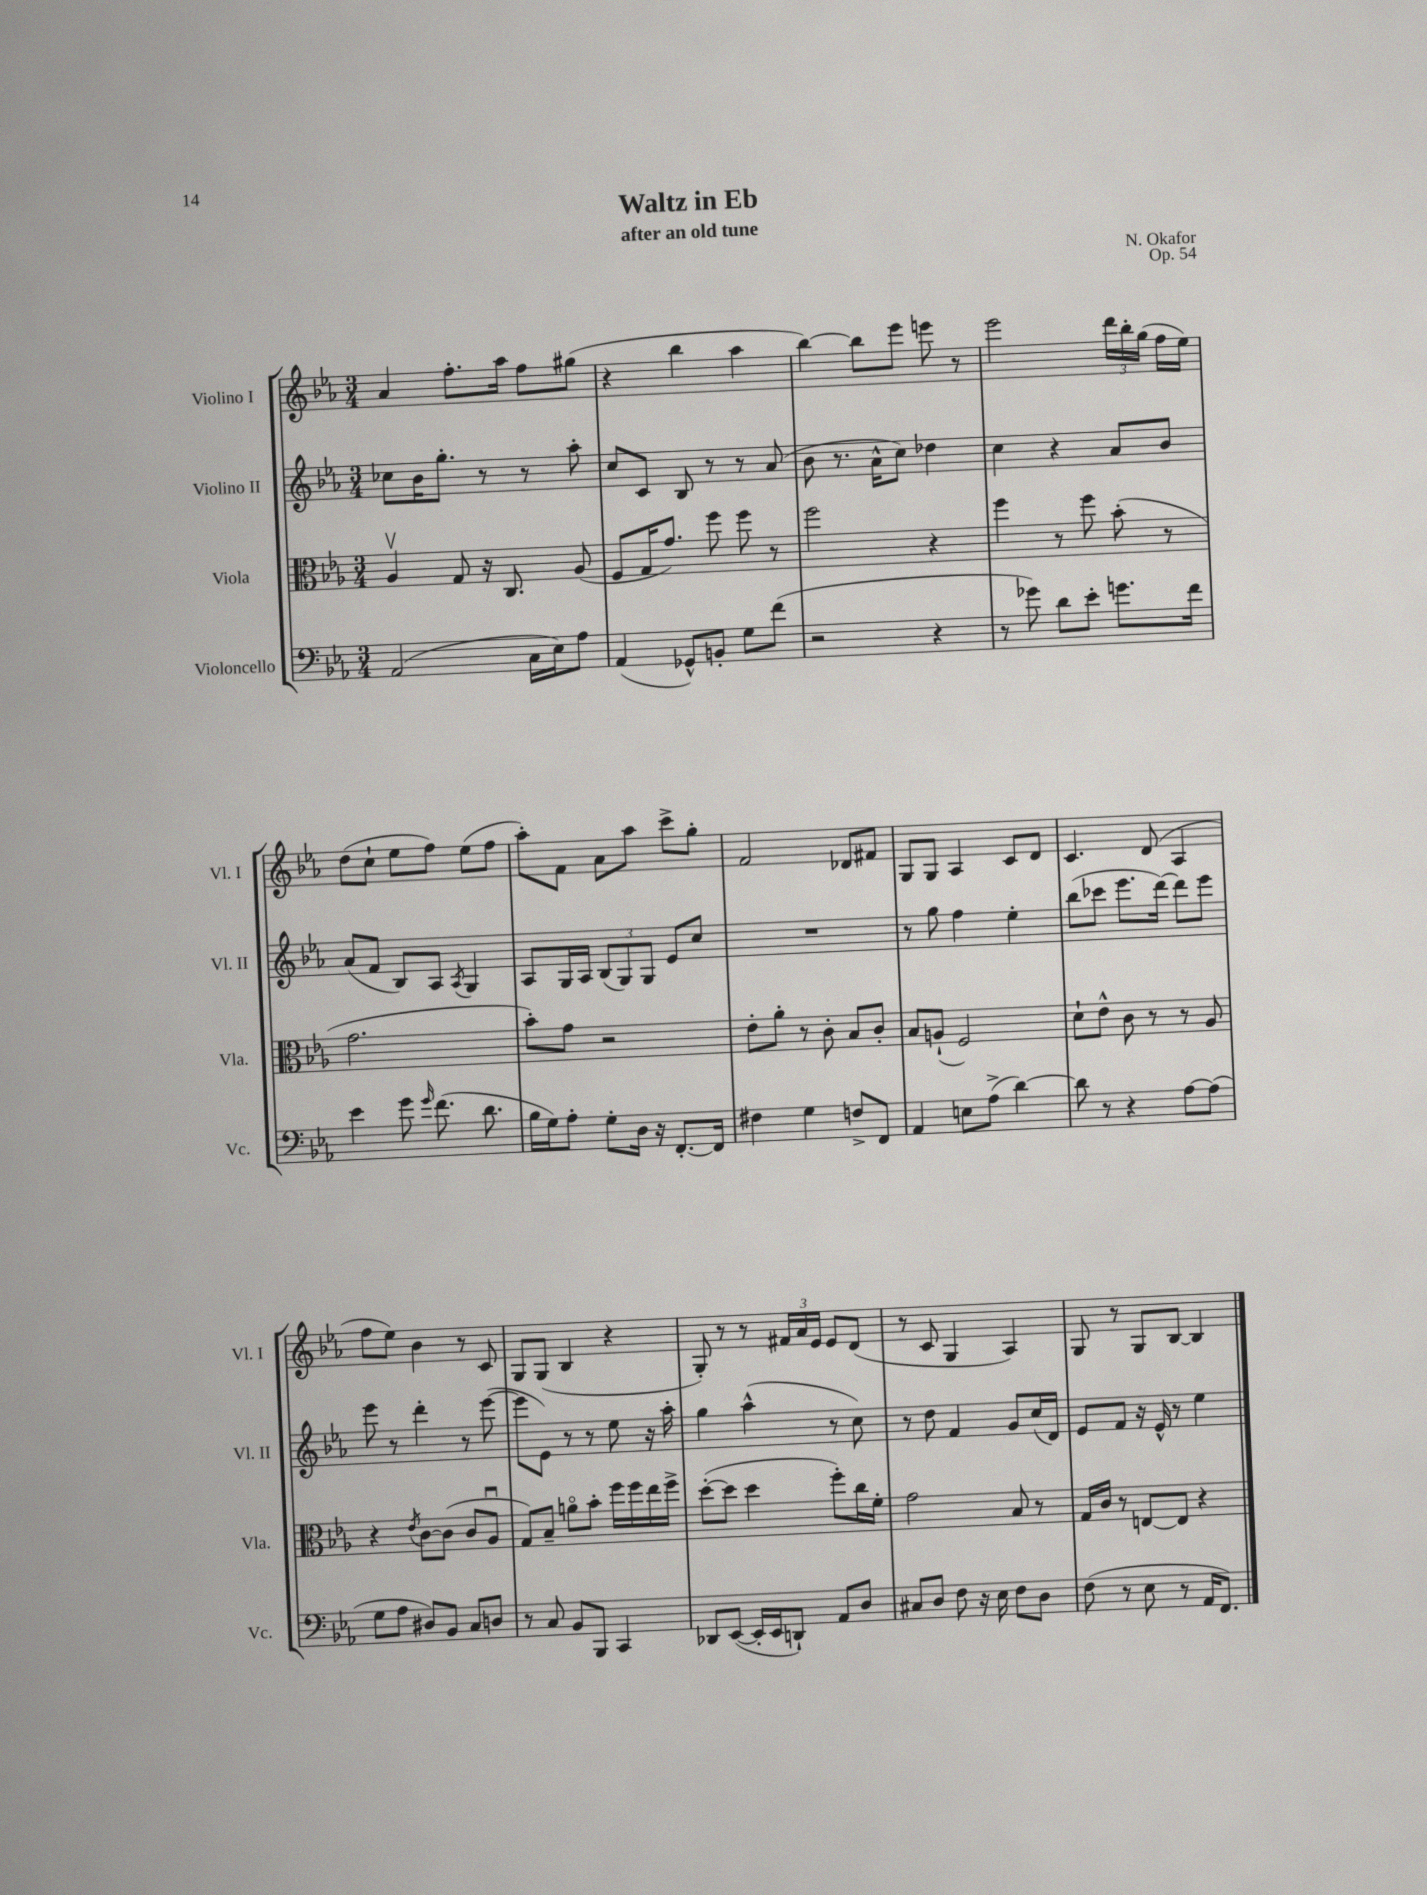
\header { title = "Waltz in Eb" composer = "N. Okafor" subtitle = "after an old tune" opus = "Op. 54" }
<<
\new StaffGroup <<
\new Staff = "s0" \with { instrumentName = "Violino I" shortInstrumentName = "Vl. I" } {
    \clef treble \key ees \major \numericTimeSignature \time 3/4
    \autoBeamOff aes'4 f''8.[-. aes''16] f''8[ gis''8]( |
    r4 bes''4 aes''4 |
    bes''4~) bes''8[ ees'''8] e'''8 r8 |
    ees'''2 \tuplet 3/2 { d'''16[ bes''16-. g''16]( } f''16[ ees''16]) |
    d''8[( c''8]-! ees''8[ f''8]) ees''8[( f''8] |
    aes''8[-.) f'8] aes'8[ aes''8] c'''8[-> g''8]-. |
    f'2 des'8[ fis'8] |
    g8[ g8] aes4 c'8[ d'8] |
    c'4. d'8( aes4 |
    f''8[ ees''8]) bes'4 r8 c'8 |
    g8[ g8]( bes4 r4 |
    g8-.) r8 r8 \tuplet 3/2 { fis'16[ aes'16 ees'16] } ees'8[ d'8]( |
    r8 c'8 g4 aes4) |
    g8 r8 g8[ bes8]~ bes4 \bar "|." |
}
\new Staff = "s1" \with { instrumentName = "Violino II" shortInstrumentName = "Vl. II" } {
    \clef treble \key ees \major \numericTimeSignature \time 3/4
    \autoBeamOff ces''8[ bes'16 g''8.]-. r8 r8 aes''8-. |
    c''8[ c'8] bes8 r8 r8 aes'8( |
    bes'8 r8. aes'16[-^ c''8]) des''4 |
    c''4 r4 aes'8[ bes'8] |
    aes'8[( f'8] bes8[) aes8] \acciaccatura { aes8 } g4 |
    aes8[ g16 aes16] \tuplet 3/2 { bes8[( g8) g8] } ees'8[ c''8] |
    R2. |
    r8 g''8 f''4 ees''4-. |
    bes''8[( ces'''8] ees'''8.[ d'''16]~) d'''8[ ees'''8] |
    ees'''8 r8 d'''4-. r8 ees'''8~( |
    ees'''8[ ees'8]) r8 r8 ees''8 r16 aes''16-. |
    g''4 aes''4-^( r8 c''8) |
    r8 d''8 f'4 g'8[ c''16( d'16]) |
    ees'8[ f'8] r16 ees'16-^ r8 ees''4 \bar "|." |
}
\new Staff = "s2" \with { instrumentName = "Viola" shortInstrumentName = "Vla." } {
    \clef alto \key ees \major \numericTimeSignature \time 3/4
    \autoBeamOff aes4\upbow g8 r16 c8. aes8( |
    f8[ g16 g'8.]) f''8 f''8 r8 |
    f''2 r4 |
    f''4 r8 f''8 bes'8-.( r8 |
    g'2. |
    bes'8[-.) g'8] r2 |
    ees'8[-. aes'8]-. r8 c'8-. bes8[ c'8]-. |
    bes8[ a8]-!( f2) |
    d'8[-! ees'8]-^ c'8 r8 r8 aes8 |
    r4 \acciaccatura { ees'8 } c'8[~ c'8]( c'8[ aes8]\downbow |
    g8[) bes8]-- a'8[\flageolet bes'8]-. f''16[ f''16 ees''16 f''16]-> |
    d''8[~-.( d''8] d''4 f''8[-.) c''16 f'16]-. |
    g'2 bes8 r8 |
    g16[ c'16] r8 e8[~ e8] r4 \bar "|." |
}
\new Staff = "s3" \with { instrumentName = "Violoncello" shortInstrumentName = "Vc." } {
    \clef bass \key ees \major \numericTimeSignature \time 3/4
    \autoBeamOff aes,2( c16[ ees16) aes8] |
    aes,4( ges,8[-^) b,8]-. g8[ f'8]( |
    r2 r4 |
    r8 ges'8) d'8[ ees'8]-. g'8.[ f'16] |
    ees'4 g'8 \grace { g'16 } f'8.( d'8. |
    bes16[ g16) aes8]-. g8[-. d16] r16 f,8.[~-. f,16] |
    fis4 g4 f8[-> f,8] |
    aes,4 e8[ aes8]->( d'4~) |
    d'8 r8 r4 aes8[~ aes8]( |
    g8[ aes8] dis8[) bes,8] c8[ d8] |
    r8 c8 bes,8[ bes,,8] c,4 |
    des,8[ ees,8]~( ees,16[-. ees,16 d,8]-!) aes,8[ d8] |
    cis8[ d8] f8 r16 ees16 f8[ d8] |
    f8( r8 ees8 r8 aes,16[ f,8.]) \bar "|." |
}
>>
>>
\layout { \context { \Score \remove "Bar_number_engraver" } }
